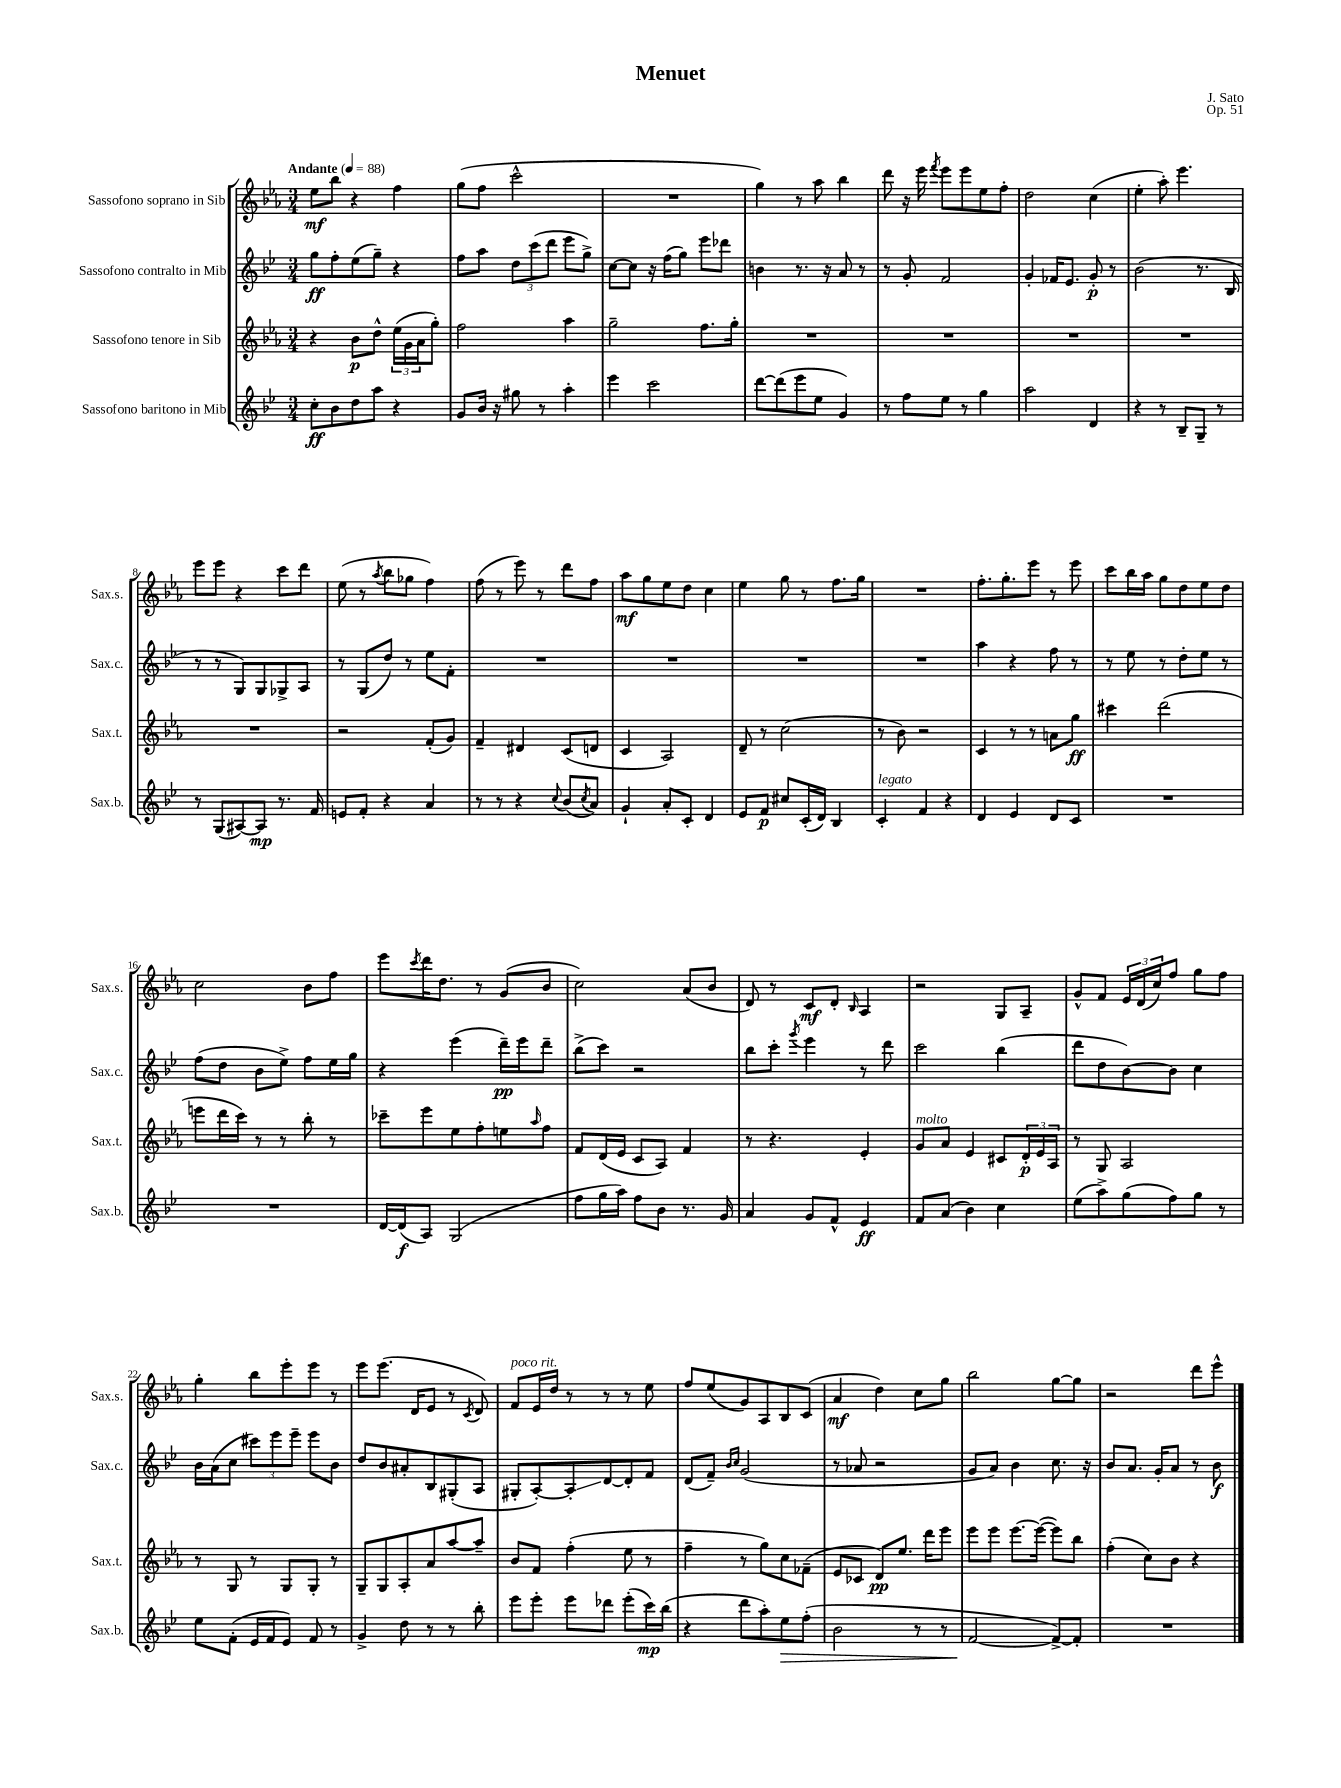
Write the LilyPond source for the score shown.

\header { title = "Menuet" composer = "J. Sato" opus = "Op. 51" }
<<
\new StaffGroup <<
\new Staff = "s0" \with { instrumentName = "Sassofono soprano in Sib" shortInstrumentName = "Sax.s." } {
    \clef treble \key ees \major \numericTimeSignature \time 3/4 \tempo "Andante" 4 = 88
    ees''8\mf bes''8 r4 f''4 |
    g''8( f''8 c'''2-^ |
    R2. |
    g''4) r8 aes''8 bes''4 |
    d'''8 r16 ees'''16 \acciaccatura { f'''8 } ees'''8 ees'''8 ees''8 f''8-. |
    d''2 c''4( |
    ees''4-. aes''8-.) ees'''4. |
    ees'''8 ees'''8 r4 c'''8 d'''8 |
    ees''8( r8 \acciaccatura { aes''8 } bes''8 ges''8 f''4) |
    f''8( r8 ees'''8) r8 d'''8 f''8 |
    aes''8\mf g''8 ees''8 d''8 c''4 |
    ees''4 g''8 r8 f''8. g''16 |
    R2. |
    f''8.-. g''8.-. ees'''8 r8 ees'''8 |
    c'''8 bes''16 aes''16 g''8 d''8 ees''8 d''8 |
    c''2 bes'8 f''8 |
    ees'''8 \acciaccatura { c'''8 } d'''16 d''8. r8 g'8( bes'8 |
    c''2) aes'8( bes'8 |
    d'8) r8 c'8\mf d'8-. \grace { bes16 } aes4 |
    r2 g8 aes8-- |
    g'8-^ f'8 \tuplet 3/2 { ees'16 d'16( c''16) } f''8 g''8 f''8 |
    g''4-. bes''8 ees'''8-. ees'''8 r8 |
    ees'''8 ees'''8.( d'16 ees'8 r8 \acciaccatura { c'8 } d'8) |
    f'8^\markup { \italic "poco rit." } ees'16 d''16 r8 r8 r8 ees''8 |
    f''8 ees''8( g'8) aes8 bes8 c'8( |
    aes'4\mf d''4) c''8 g''8 |
    bes''2 g''8~ g''8 |
    r2 d'''8 ees'''8-^ \bar "|." |
}
\new Staff = "s1" \with { instrumentName = "Sassofono contralto in Mib" shortInstrumentName = "Sax.c." } {
    \clef treble \key bes \major \numericTimeSignature \time 3/4
    g''8\ff f''8-. ees''8( g''8--) r4 |
    f''8 a''8 \tuplet 3/2 { d''8 c'''8( d'''8 } ees'''8 g''8->) |
    c''8~ c''8 r16 f''16( g''8) ees'''8 des'''8 |
    b'4 r8. r16 a'8 r8 |
    r8 g'8-. f'2 |
    g'4-. fes'16 ees'8. g'8-.\p r8 |
    bes'2( r8. bes16 |
    r8 r8 g8) g8 ges8-> a8 |
    r8 g8( d''8) r8 ees''8 f'8-. |
    R2. |
    R2. |
    R2. |
    R2. |
    a''4 r4 f''8 r8 |
    r8 ees''8 r8 d''8-. ees''8 r8 |
    f''8( d''8 bes'8 ees''8->) f''8 ees''16 g''16 |
    r4 ees'''4( d'''16--\pp) ees'''16 d'''8-- |
    bes''8->( c'''8) r2 |
    bes''8 c'''8-. \acciaccatura { g'''8 } ees'''4 r8 d'''8 |
    c'''2 bes''4( |
    d'''8 d''8 bes'8~) bes'8 c''4 |
    bes'16 a'16( c''8 \tuplet 3/2 { cis'''8) ees'''8 ees'''8-- } ees'''8 bes'8 |
    d''8 bes'8 ais'8-. bes8 gis8-.( a8 |
    gis8-. a8~-.) a8-.\glissando d'8~ d'8-. f'8 |
    d'8( f'8--) \grace { bes'16 c''16 } g'2( |
    r8 aes'8 r2 |
    g'8 a'8) bes'4 c''8. r16 |
    bes'8 a'8. g'16-. a'8 r8 bes'8\f \bar "|." |
}
\new Staff = "s2" \with { instrumentName = "Sassofono tenore in Sib" shortInstrumentName = "Sax.t." } {
    \clef treble \key ees \major \numericTimeSignature \time 3/4
    r4 bes'8\p d''8-^ \tuplet 3/2 { ees''16( g'16 aes'16 } g''8-.) |
    f''2 aes''4 |
    g''2-- f''8. g''16-. |
    R2. |
    R2. |
    R2. |
    R2. |
    R2. |
    r2 f'8-.( g'8) |
    f'4-- dis'4 c'8( d'8 |
    c'4 aes2) |
    d'8-- r8 c''2( |
    r8 bes'8) r2 |
    c'4 r8 r8 a'8 g''8\ff |
    cis'''4 d'''2( |
    e'''8 d'''16 c'''16) r8 r8 bes''8-. r8 |
    ces'''8-- ees'''8 ees''8 f''8-. e''8 \grace { aes''16 } f''8 |
    f'8 d'16( ees'16 c'8 aes8) f'4 |
    r8 r4. ees'4-. |
    g'8^\markup { \italic "molto" } aes'8 ees'4 cis'8 \tuplet 3/2 { d'16-.\p ees'16 aes16 } |
    r8 g8 aes2 |
    r8 g8 r8 g8 g8-. r8 |
    g8-- g8 aes8-. aes'8 aes''8~ aes''8-- |
    bes'8 f'8 f''4-.( ees''8 r8 |
    f''4-- r8 g''8) c''8 fes'8--( |
    ees'8 ces'8 d'8\pp) ees''8. d'''16 ees'''8 |
    ees'''8 ees'''8 ees'''8.~ ees'''16~( ees'''8) bes''8 |
    f''4-.( c''8) bes'8 r4 \bar "|." |
}
\new Staff = "s3" \with { instrumentName = "Sassofono baritono in Mib" shortInstrumentName = "Sax.b." } {
    \clef treble \key bes \major \numericTimeSignature \time 3/4
    c''8-.\ff bes'8 d''8 a''8 r4 |
    g'8 bes'16 r16 gis''8 r8 a''4-. |
    ees'''4 c'''2 |
    d'''8~ d'''8( ees'''8 ees''8 g'4) |
    r8 f''8 ees''8 r8 g''4 |
    a''2 d'4 |
    r4 r8 bes8-- g8-- r8 |
    r8 g8( ais8~) ais8\mp r8. f'16 |
    e'8 f'8-. r4 a'4 |
    r8 r8 r4 \appoggiatura { c''8 } bes'8( \acciaccatura { c''8 } a'8) |
    g'4-! a'8-. c'8-. d'4 |
    ees'8 f'8\p cis''8 c'16-.( d'16) bes4 |
    c'4-.^\markup { \italic "legato" } f'4 r4 |
    d'4 ees'4 d'8 c'8 |
    R2. |
    R2. |
    d'16~ d'16\f( a8) g2( |
    f''8 g''16 a''16) f''8 bes'8 r8. g'16 |
    a'4 g'8 f'8-^ ees'4\ff |
    f'8 a'8( bes'4) c''4 |
    ees''8( a''8->) g''8( f''8) g''8 r8 |
    ees''8 f'8-.( ees'16 f'16 ees'8) f'8 r8 |
    g'4-> d''8 r8 r8 bes''8-. |
    ees'''8 ees'''8-. ees'''8 des'''8 ees'''8-.( c'''16\mp) bes''16( |
    r4 d'''8 a''8-.) ees''8\> f''8-.( |
    bes'2 r8 r8 |
    f'2~\! f'8~->) f'8-. |
    R2. \bar "|." |
}
>>
>>
